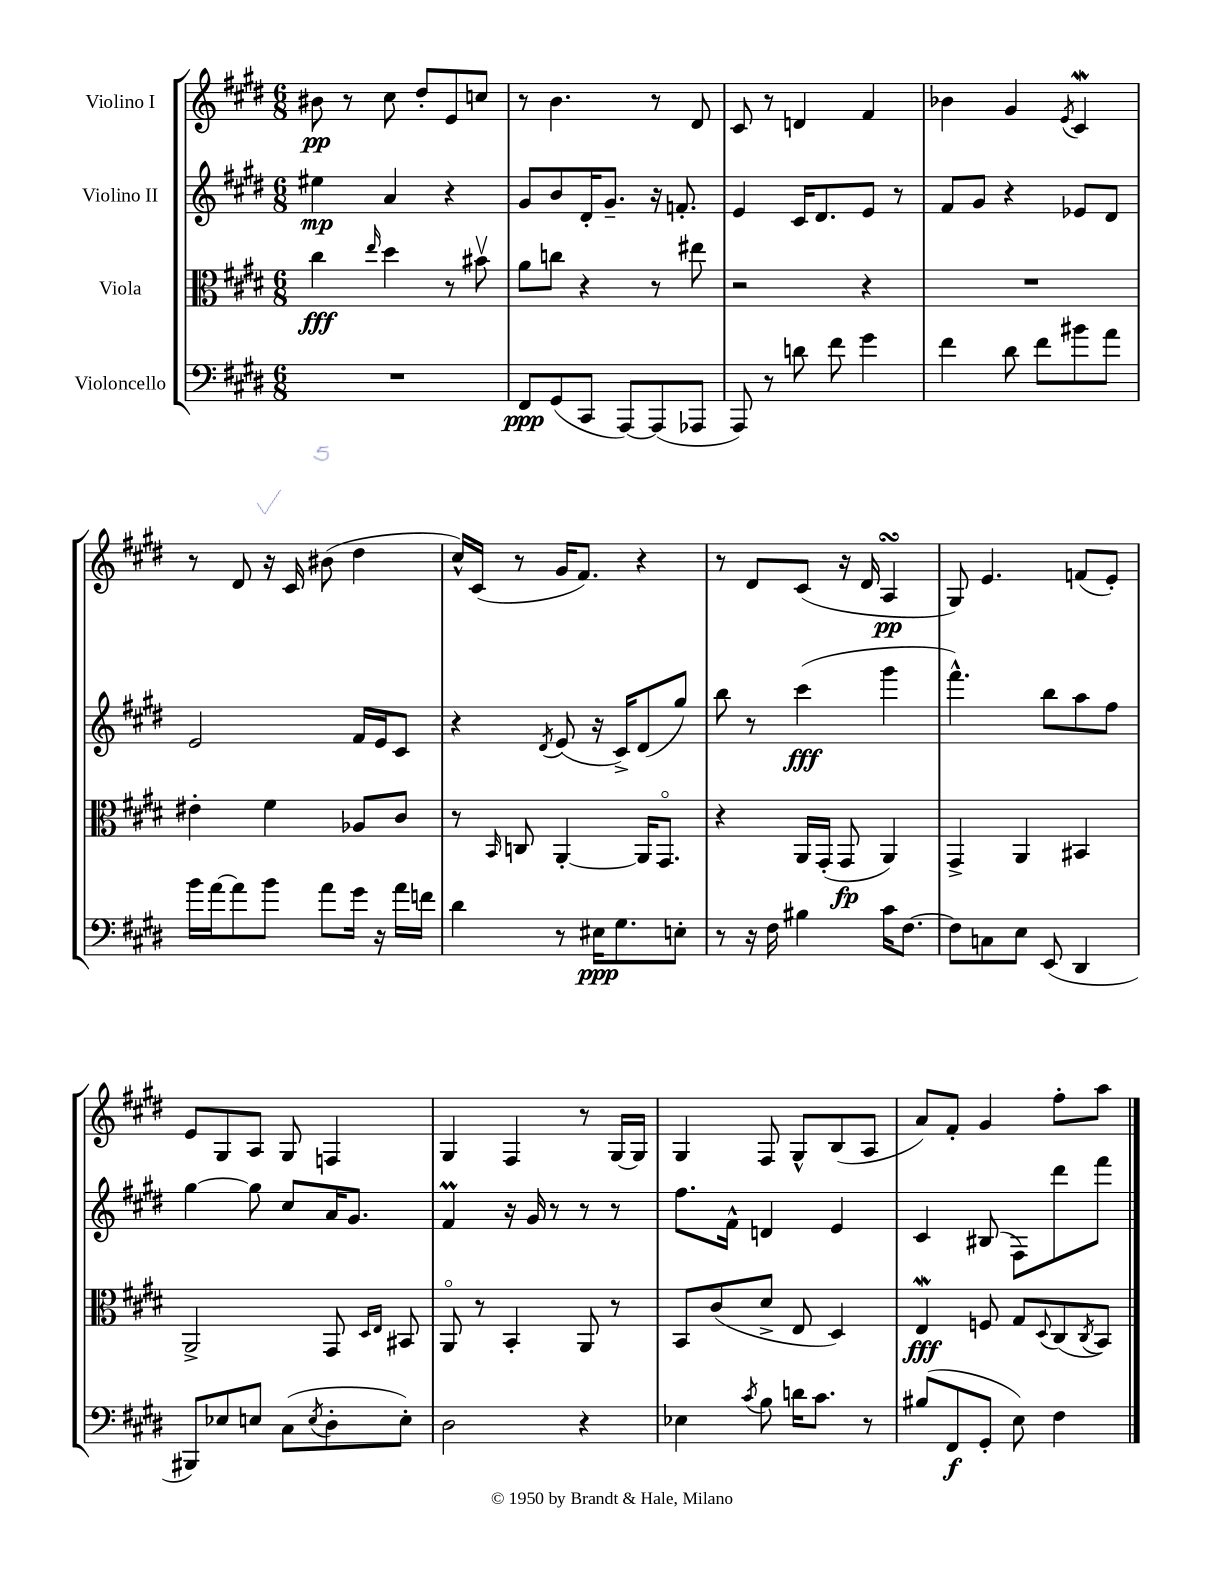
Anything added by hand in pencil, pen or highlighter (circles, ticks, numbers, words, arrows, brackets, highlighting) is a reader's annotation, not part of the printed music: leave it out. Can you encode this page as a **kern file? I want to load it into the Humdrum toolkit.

**kern	**dynam	**kern	**dynam	**kern	**dynam	**kern	**dynam
*part4	*part4	*part3	*part3	*part2	*part2	*part1	*part1
*staff4	*staff4	*staff3	*staff3	*staff2	*staff2	*staff1	*staff1
*I"Violoncello	*	*I"Viola	*	*I"Violino II	*	*I"Violino I	*
*clefF4	*	*clefC3	*	*clefG2	*	*clefG2	*
*k[f#c#g#d#]	*	*k[f#c#g#d#]	*	*k[f#c#g#d#]	*	*k[f#c#g#d#]	*
*M6/8	*	*M6/8	*	*M6/8	*	*M6/8	*
=1	=1	=1	=1	=1	=1	=1	=1
2.r	.	4cc#\	fff	4ee#X\	mp	8b#X\	pp
.	.	.	.	.	.	8r	.
.	.	16qqee/	.	.	.	.	.
.	.	4dd#\	.	4a/	.	8cc#\	.
.	.	.	.	.	.	8dd#'/L	.
.	.	8r	.	4r	.	8e/	.
.	.	8b#Xv\	.	.	.	8ccn/J	.
=2	=2	=2	=2	=2	=2	=2	=2
8FF#/L	ppp	8a\L	.	8g#/L	.	8r	.
(8GG#/	.	8ccn\J	.	8b/	.	4.b\	.
8CC#/J	.	4r	.	16d#'/K	.	.	.
.	.	.	.	8.g#~/J	.	.	.
[8AAA/L)	.	.	.	.	.	.	.
(8AAA/]	.	8r	.	16r	.	8r	.
.	.	.	.	8.fn'/	.	.	.
8AAA-X/J	.	8ee#X\	.	.	.	8d#/	.
=3	=3	=3	=3	=3	=3	=3	=3
8AAA/)	.	2r	.	4e/	.	8c#/	.
8r	.	.	.	.	.	8r	.
8dn\	.	.	.	16c#/KL	.	4dn/	.
.	.	.	.	8.d#/	.	.	.
8f#\	.	.	.	.	.	.	.
4g#\	.	4r	.	8e/J	.	4f#/	.
.	.	.	.	8r	.	.	.
=4	=4	=4	=4	=4	=4	=4	=4
4f#\	.	2.r	.	8f#/L	.	4b-X\	.
.	.	.	.	8g#/J	.	.	.
8d#\	.	.	.	4r	.	4g#/	.
8f#\L	.	.	.	.	.	.	.
.	.	.	.	.	.	8qe/	.
8b#X\	.	.	.	8e-X/L	.	4c#W/	.
8a\J	.	.	.	8d#/J	.	.	.
!!LO:LB:g=z
=5	=5	=5	=5	=5	=5	=5	=5
16b\LL	.	4e#X'\	.	2e/	.	8r	.
[16a\J	.	.	.	.	.	.	.
8a\]	.	.	.	.	.	8d#/	.
8b\J	.	4f#\	.	.	.	16r	.
.	.	.	.	.	.	16c#/	.
8a\L	.	.	.	.	.	(8b#X\	.
16g#\Jk	.	8A-X/L	.	16f#/LL	.	4dd#\	.
16r	.	.	.	16e/J	.	.	.
16a\LL	.	8c#/J	.	8c#/J	.	.	.
16fn\JJ	.	.	.	.	.	.	.
=6	=6	=6	=6	=6	=6	=6	=6
4d#\	.	8r	.	4r	.	16cc#^^/LL)	.
.	.	.	.	.	.	(16c#/JJ	.
.	.	16qqBB/	.	.	.	.	.
.	.	8Cn/	.	.	.	8r	.
.	.	.	.	8qd#/	.	.	.
8r	.	[4AA'/	.	(8e/	.	16g#/KL	.
.	.	.	.	.	.	8.f#/J)	.
16E#X\KL	ppp	.	.	16r	.	.	.
8.G#\	.	.	.	16c#^/KL)	.	.	.
.	.	16AA/KL]	.	(8d#/	.	4r	.
.	.	8.GG#/J	.	.	.	.	.
8En'\J	.	.	.	8gg#/J)	.	.	.
=7	=7	=7	=7	=7	=7	=7	=7
8r	.	4r	.	8bb\	.	8r	.
16r	.	.	.	8r	.	8d#/L	.
16F#\	.	.	.	.	.	.	.
4B#X\	.	16AA/LL	.	(4ccc#\	fff	(8c#/J	.
.	.	(16GG#'/JJ	.	.	.	.	.
.	.	8GG#/	fp	.	.	16r	.
.	.	.	.	.	.	16d#/	.
16c#\KL	.	4AA/)	.	4ggg#\	.	4AsSSs/	pp
[8.F#\J	.	.	.	.	.	.	.
=8	=8	=8	=8	=8	=8	=8	=8
8F#\L]	.	4GG#^/	.	4.fff#^^\)	.	8G#/)	.
8Cn\	.	.	.	.	.	4.e/	.
8E\J	.	4AA/	.	.	.	.	.
(8EE/	.	.	.	8bb\L	.	.	.
4DD#/	.	4BB#X/	.	8aa\	.	(8fn/L	.
.	.	.	.	8ff#\J	.	8e'/J)	.
!!LO:LB:g=z
=9	=9	=9	=9	=9	=9	=9	=9
8BBB#X/L)	.	2AA^/	.	[4gg#\	.	8e/L	.
8E-X/	.	.	.	.	.	8G#/	.
8En/J	.	.	.	8gg#\]	.	8A/J	.
(8C#\L	.	.	.	8cc#/L	.	8G#/	.
8qE/	.	.	.	.	.	.	.
8D#'\	.	8GG#/	.	16a/K	.	4Fn/	.
.	.	.	.	8.g#/J	.	.	.
.	.	16qqD#/LL	.	.	.	.	.
.	.	16qqE/JJ	.	.	.	.	.
8E'\J)	.	8BB#X/	.	.	.	.	.
=10	=10	=10	=10	=10	=10	=10	=10
2D#\	.	8AA/	.	4f#M/	.	4G#/	.
.	.	8r	.	.	.	.	.
.	.	4BB'/	.	16r	.	4F#/	.
.	.	.	.	16g#/	.	.	.
.	.	.	.	8r	.	.	.
4r	.	8AA/	.	8r	.	8r	.
.	.	8r	.	8r	.	[16G#/LL	.
.	.	.	.	.	.	16G#/JJ]	.
=11	=11	=11	=11	=11	=11	=11	=11
4E-X\	.	8BB/L	.	8.ff#\L	.	4G#/	.
.	.	(8c#/	.	.	.	.	.
.	.	.	.	16f#^^\Jk	.	.	.
8qc#/	.	.	.	.	.	.	.
8B\	.	8d#^/J	.	4dn/	.	8F#/	.
16dn\KL	.	8E/	.	.	.	8G#^^/L	.
8.c#\J	.	.	.	.	.	.	.
.	.	4D#/)	.	4e/	.	(8B/	.
8r	.	.	.	.	.	8A/J	.
=12	=12	=12	=12	=12	=12	=12	=12
(8B#X/L	.	4Ew/	fff	4c#/	.	8a/L)	.
8FF#/	f	.	.	.	.	8f#'/J	.
8GG#'/J	.	8Fn/	.	(8B#X/	.	4g#/	.
8E\)	.	8G#/L	.	8F#\L)	.	.	.
.	.	8qqD#/	.	.	.	.	.
4F#\	.	(8C#/	.	8ddd#\	.	8ff#'\L	.
.	.	8qC#/	.	.	.	.	.
.	.	8BB/J)	.	8fff#\J	.	8aa\J	.
==	==	==	==	==	==	==	==
*-	*-	*-	*-	*-	*-	*-	*-
